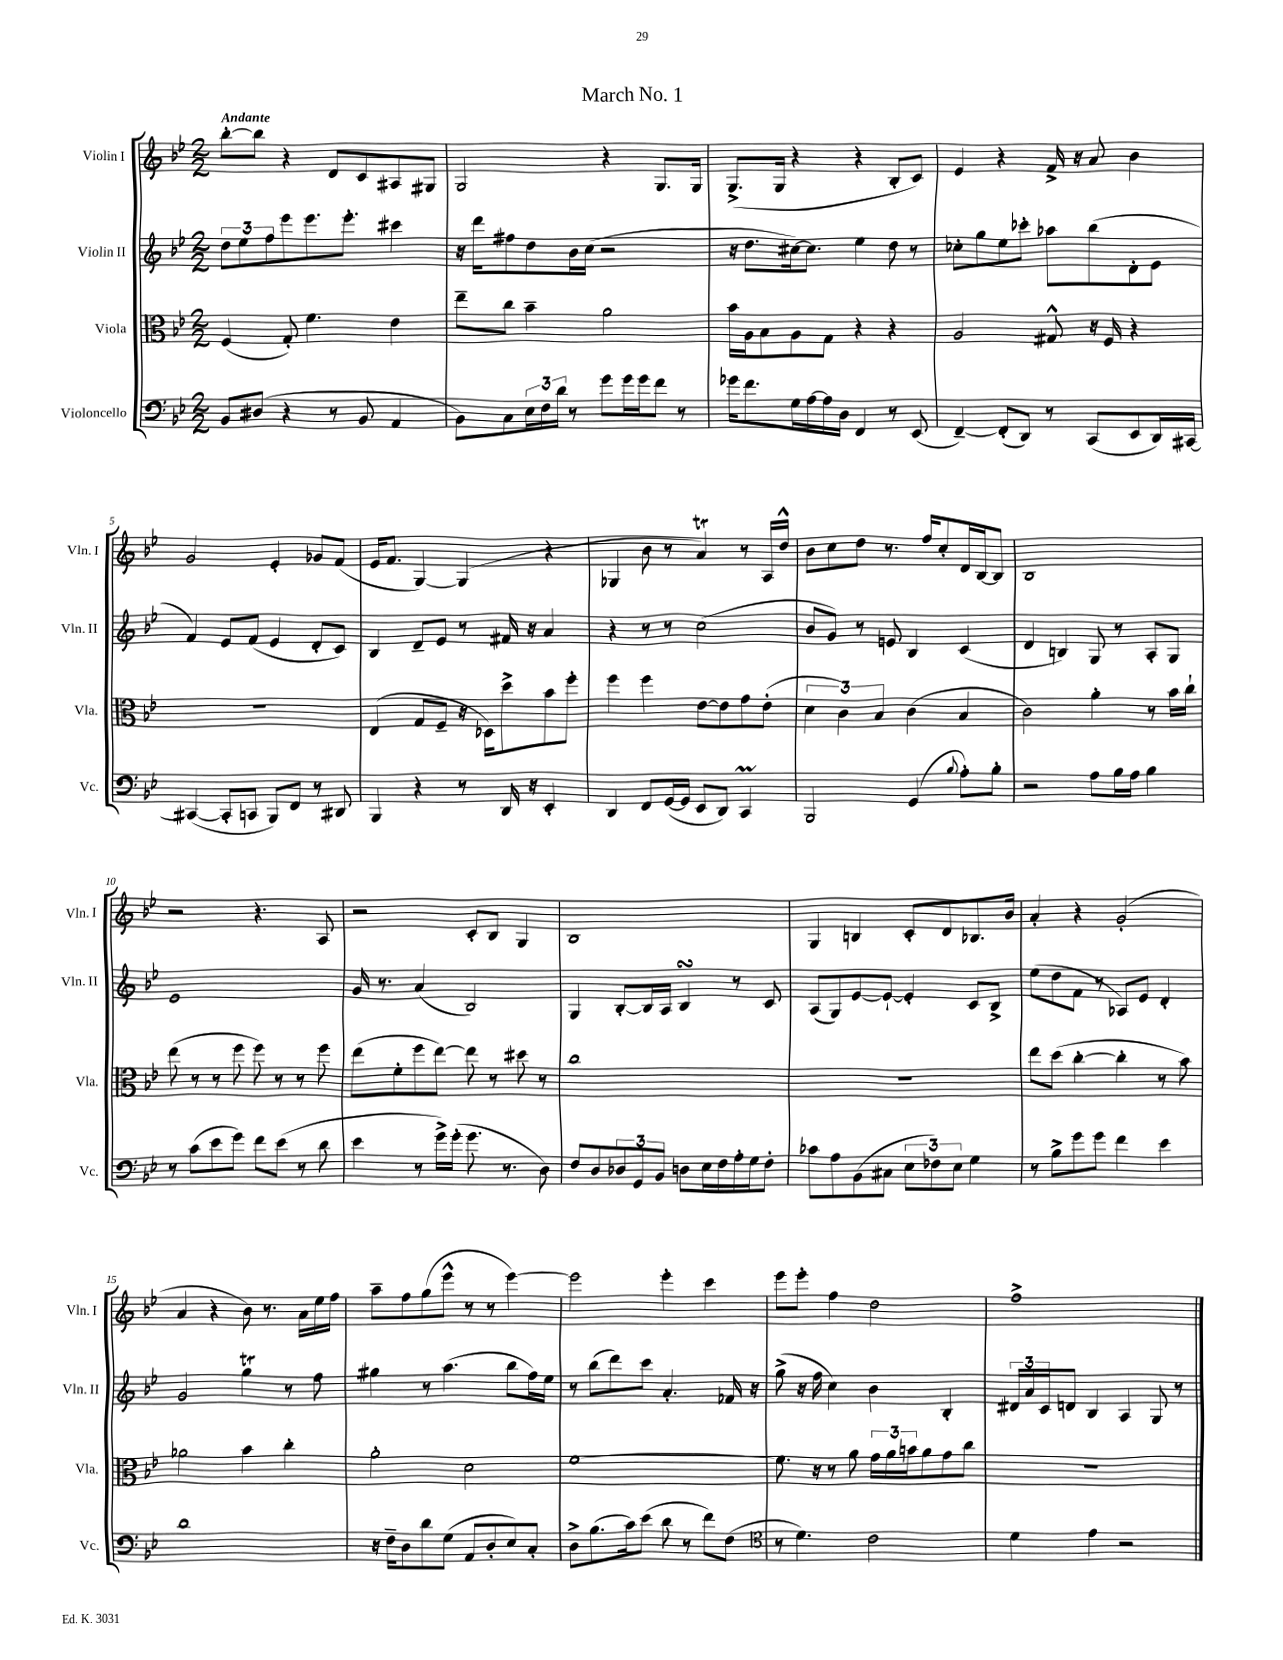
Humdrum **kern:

**kern	**kern	**kern	**kern
*staff4	*staff3	*staff2	*staff1
*clefF4	*clefC3	*clefG2	*clefG2
*k[b-e-]	*k[b-e-]	*k[b-e-]	*k[b-e-]
*M2/2	*M2/2	*M2/2	*M2/2
8BB-	(4F	12dd	[8bb-'
.	.	12ee-	.
(8D#	.	.	8bb-]
.	.	12ff	.
4r	8G')	8eee-	4r
.	4.f	8.eee-	.
8r	.	.	8d
.	.	8.eee-'	.
8BB-	.	.	8c
4AA	4e-	4ccc#	8A#
.	.	.	8G#
=	=	=	=
8BB-)	8ee-~	16r	2G
.	.	16ddd	.
8C	8cc	8ff#	.
24E-	4b-~	8dd	.
24F	.	.	.
24d	.	.	.
8r	.	16b-	.
.	.	(16cc	.
8g	2a	2r	4r
16g	.	.	.
16g	.	.	.
8f	.	.	8.G
8r	.	.	.
.	.	.	16G
=	=	=	=
16g-	16b-	16r	(8.G^
8.f	16A	8.dd	.
.	8B-	.	.
.	.	.	16G
16G	8A	[16cc#)	4r
[16A	.	8.cc#]	.
16A]	8G	.	.
16D	.	.	.
4FF	4r	4ee-	4r
8r	4r	8dd	8B-'
(8EE-	.	8r	8c)
=	=	=	=
[4FF~)	2A	8cc-'	4e-
.	.	8gg	.
(8FF']	.	8ee-	4r
8DD)	.	8ccc-'	.
8r	8G#^^	8aa-	16f^
.	.	.	16r
(8CC	16r	(8bb-	8a
.	16F	.	.
8EE-	4r	8d'	4b-
16DD)	.	8e-	.
[16CC#	.	.	.
=	=	=	=
(4CC#_	1r	4f)	2g
8CC#']	.	8e-	.
8CC	.	(8f	.
8BBB-)	.	4e-	4e-'
8FF	.	.	.
8r	.	8d'	8g-
8DD#	.	8c)	(8f
=	=	=	=
4BBB-	(4E-	4B-	16e-
.	.	.	8.f
4r	8G	8d~	[4G)
.	8F~	8e-	.
8r	16r	8r	(4G]
.	16D-)	.	.
16DD	8dd^	16f#	.
16r	.	16r	.
4EE-'	8b-	4a	4r
.	8ff'	.	.
=	=	=	=
4DD	4ff	4r	4G-
8FF	4ff	8r	8b-
([16GG	.	8r	8r
16GG]	.	.	.
8EE-	[8e-	(2cc	4a)
8DD)	8e-]	.	.
4CC	8g	.	8r
.	(8e-'	.	16A
.	.	.	16dd^^
=	=	=	=
2BBB-	6d	8b-	8b-
.	.	8g)	8cc
.	6c)	.	.
.	.	8r	8dd
.	6B-	.	.
.	.	8e	8.r
(4GG	(4c	4B-	.
.	.	.	16ff
.	.	.	8cc'
8qqB-	.	.	.
8A')	4B-	(4c	16d
.	.	.	[16B-
8B-'	.	.	8B-]
=	=	=	=
2r	2c)	4d	1B-
.	.	4B)	.
8A	4a'	8G	.
16B-	.	8r	.
16A	.	.	.
4B-	8r	8A'	.
.	16b-	8G	.
.	16cc`	.	.
=	=	=	=
8r	(8ee-	1e-	2r
(8c	8r	.	.
8e-	8r	.	.
8g)	8ff	.	.
8f	8ff)	.	4.r
(8e-	8r	.	.
8r	8r	.	.
8d	8ff	.	8A
=	=	=	=
4e-	(8ee-	16g	2r
.	.	8.r	.
.	8f'	.	.
8r	8ff	(4a	.
16g^)	[8ee-)	.	.
(16g'	.	.	.
8.g	8ee-]	2B-)	8c'
.	8r	.	8B-
8.r	.	.	.
.	8dd#	.	4G
8D)	8r	.	.
=	=	=	=
8F	1cc	4G	1B-
8D	.	.	.
12D-	.	[8B-'	.
12GG	.	.	.
.	.	16B-]	.
12BB-	.	.	.
.	.	16A	.
8D	.	4B-	.
16E-	.	.	.
16F	.	.	.
16A'	.	8r	.
16G	.	.	.
8F'	.	8c	.
=	=	=	=
8c-	1r	(8A	4G
8A	.	8G)	.
(8BB-	.	[8e-	4B
8C#	.	8e-`_	.
12E-	.	4e-']	8c'
12F-)	.	.	.
.	.	.	8d
12E-	.	.	.
4G	.	8c	8.B-
.	.	8B-^	.
.	.	.	16b-
=	=	=	=
8r	8ee-	(8ee-	4a'
8B-^	(8dd	8dd	.
8g	[4cc'	8f	4r
8g	.	8r	.
4f	4cc']	8A-)	(2g'
.	.	8e-	.
4e-	8r	4d'	.
.	8b-)	.	.
=	=	=	=
1d	2a-	2g	4a
.	.	.	4r
.	4b-	4gg	8b-)
.	.	.	8.r
.	4cc'	8r	.
.	.	.	16a
.	.	8ff	16ee-
.	.	.	16ff
=	=	=	=
16r	2a'	4gg#	8aa~
16F~	.	.	.
8D	.	.	8ff
8d	.	8r	(8gg
(8G	.	(4.aa	8eee-^^
8AA	2d	.	8r
8D'	.	.	8r
8E-)	.	8bb-	[4eee-)
8C'	.	16ff)	.
.	.	16ee-	.
=	=	=	=
8D^	[1f	8r	2eee-]
(8.B-	.	(8bb-	.
.	.	8ddd)	.
16c)	.	.	.
(8e-	.	8ccc	.
8d	.	4.a'	4eee-'
8r	.	.	.
8f)	.	.	4ccc
(8F	.	16f-	.
.	.	16r	.
=	=	=	=
*clefC4	*	*	*
8r	8.f]	(8gg^	8eee-
4.d)	.	16r	8eee-'
.	16r	16ff	.
.	8r	4cc)	4ff
.	8a	.	.
2c	24g	4b-	2dd
.	24a	.	.
.	24b	.	.
.	8a	.	.
.	8g	4B-'	.
.	8cc	.	.
=	=	=	=
4d	1r	24d#	1ff^
.	.	24a	.
.	.	24c	.
.	.	8d	.
4e-	.	4B-	.
2r	.	4A	.
.	.	8G	.
.	.	8r	.
==	==	==	==
*-	*-	*-	*-
